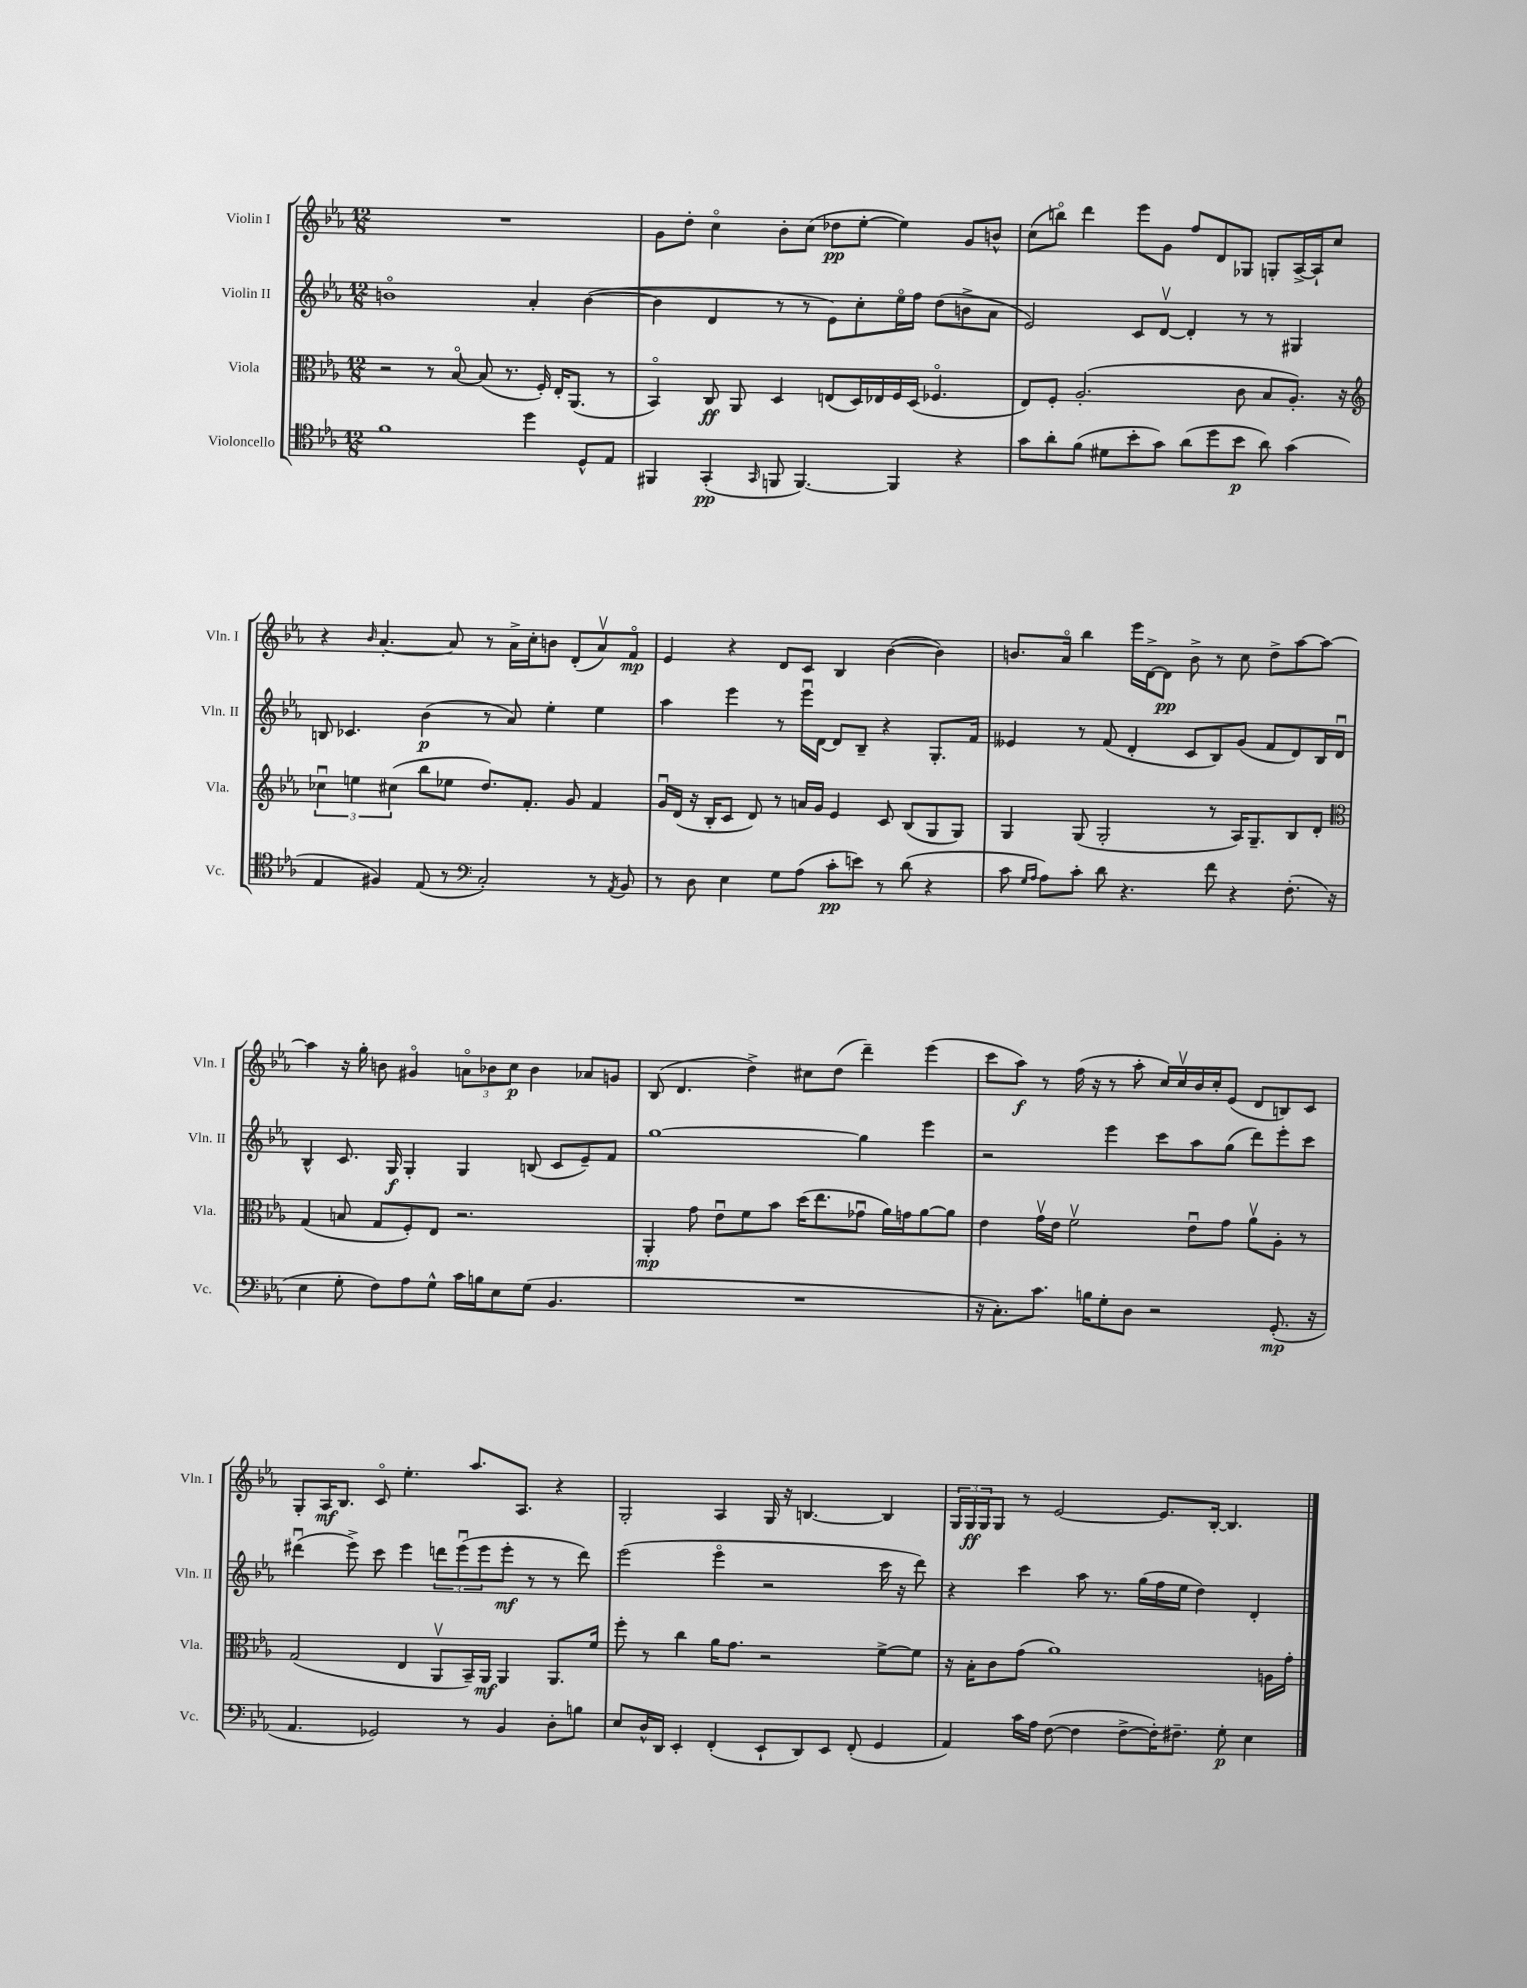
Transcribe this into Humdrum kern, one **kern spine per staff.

**kern	**kern	**kern	**kern
*staff4	*staff3	*staff2	*staff1
*clefC4	*clefC3	*clefG2	*clefG2
*k[b-e-a-]	*k[b-e-a-]	*k[b-e-a-]	*k[b-e-a-]
*M12/8	*M12/8	*M12/8	*M12/8
1f	2r	1bo	1.r
.	8r	.	.
.	[8B-o	.	.
.	(8B-]	.	.
.	8.r	.	.
4dd	.	4a-'	.
.	16F')	.	.
.	16E-'	.	.
.	(8.AA-	.	.
8D^^	.	([4b	.
8E-	8r	.	.
=	=	=	=
4FF#	4BB-o)	4b]	8g
.	.	.	8dd'
(4GG'	8C	4d	4cco
.	8AA-	.	.
16qqGG	.	.	.
8FF	4D	8r	8b-'
[4.FF)	.	8r	(8cc
.	(8E	8e-)	8dd-
.	16D)	8cc'	[8ee-'
.	16E-	.	.
4FF]	16F	16ee-o	4ee-])
.	(16D	16ff	.
.	4.F-o	(8dd	.
4r	.	8b^	8g
.	.	8a-	8b^^
=	=	=	=
8g	8E-)	2e-)	(8cc
8a-'	8F'	.	8bbo)
(8f	(2.A-'	.	4ddd
8d#	.	.	.
8b-'	.	8c	8eee-
8g)	.	[8dv	8g
(8a-	.	4d']	8ff
8dd	.	.	8d
8b-	8c	8r	8G-
8a-)	8B-	8r	8G'
(4g	8.A-')	4G#	[16A-^
.	.	.	16A-`]
.	.	.	8cc
.	16r	.	.
=	=	=	=
*	*clefG2	*	*
4E-	6cc-u	8B	4r
.	.	4.c-	.
.	6ee	.	.
.	.	.	16qqb-
4F#)	.	.	[4.a-'
.	(6cc#	.	.
(8E-	8bb-	(4b-	.
8r	8ee-	.	8a-]
*clefF4	*	*	*
2C')	8.dd)	8r	8r
.	.	8a-)	16a-^
.	8.f'	.	16cc'
.	.	4ee-'	8b
.	8g	.	(8d'
8r	4f	4ee-	8a-v)
8qAA-	.	.	.
8BB-	.	.	8fo
=	=	=	=
8r	16gu	4aa-	4e-
.	(16d	.	.
8D	16r	.	.
.	16B-'	.	.
4E-	8c	4eee-	4r
.	8d)	.	.
8G	8r	8r	8d
(8A-	16a	16eee-u	8c
.	16g	[16d	.
8c'	4e-	8d]	4B-
8e)	.	8B-~	.
8r	8c	4r	([4b-
(8d	(8B-	.	.
4r	8G	8.G'	4b-])
.	8G)	.	.
.	.	16f	.
=	=	=	=
8c	4G	4e--	8.b
16qqG	.	.	.
16qqA-	.	.	.
8A-)	.	.	.
.	.	.	16a-o
8c'	(8G	8r	4bb-
8d	2G'	(8f	.
4.r	.	4d'	16eee-
.	.	.	[16d^
.	.	.	8d]
.	.	8c	8b^
8f	8r	8B-)	8r
4r	16A-)	(8g	8cc
.	8.G~	.	.
.	.	8f	8dd^
(8.F'	8B-	8d)	[8aa-
.	8d'	16B-	8aa-_
16r	.	16du	.
=	=	=	=
*	*clefC3	*	*
4E-	(4G	4B-^^	4aa-]
8G'	8B	8.c	16r
.	.	.	16gg'
8F)	8G	.	8b
.	.	16G	.
8A-	8F')	4G'	4g#o
8G^^	8E-	.	.
16c	2.r	4G	12ao
16B	.	.	.
.	.	.	12b-
8E-	.	.	.
.	.	.	12cc
(8G	.	(8B	4b-
4.BB-	.	8c	.
.	.	8e-~)	8a-
.	.	8f	8g
=	=	=	=
1.r	4AA-'	[1gg	(8B-
.	.	.	4.d
.	8g	.	.
.	8e-u	.	.
.	8f	.	4dd^)
.	8b-	.	.
.	(16dd	.	8cc#
.	8.ee-	.	.
.	.	.	(8dd
.	8g-u	4gg]	4ddd~)
.	16a-)	.	.
.	16g	.	.
.	[8a-	4eee-	(4eee-
.	8a-]	.	.
=	=	=	=
16r	4e-	2r	8ccc
8.C')	.	.	.
.	.	.	8aa-)
8.c	16gv	.	8r
.	16e-	.	.
.	2fv	.	(16ff
16B	.	.	16r
8G'	.	4eee-	8r
8D	.	.	8aa-'
2r	.	8ccc	16cc)
.	.	.	16ccv
.	8e-u	8aa-	16b-
.	.	.	16cc'
.	8g	(8gg	(8e-
.	8a-v	8ddd)	8d
(8.GG'	8A-'	8eee-'	8B)
.	8r	8ccc	8c
16r	.	.	.
=	=	=	=
4.AA-	(2G	(4ddd#u	8G'
.	.	.	16A-
.	.	.	8.B-
.	.	8eee-^)	.
2GG-)	.	8ccc	8co
.	4E-	4eee-	4.ee-'
.	8AA-v	12ddd	.
.	.	(12eee-u	.
8r	16BB-~)	.	8.aa-
.	.	12eee-	.
.	16AA-	.	.
4BB-	4AA-	8eee-'	.
.	.	.	8.A-
.	.	8r	.
8D'	8.AA-	8r	4r
8B	.	8ddd)	.
.	16f	.	.
=	=	=	=
8E-	8ff'	(2eee-	2G'
16D^^	8r	.	.
16DD	.	.	.
4EE-'	4cc	.	.
(4FF'	16a-	4eee-o	4A-
.	8.g	.	.
8EE-`	2r	2r	16G
.	.	.	16r
8DD)	.	.	[4.B
8EE-	.	.	.
(8FF'	.	.	.
4GG	[8f^	16ccc	4B]
.	.	16r	.
.	8f]	8ddd)	.
=	=	=	=
4AA-)	16r	4r	24G
.	.	.	24G
.	16B-'	.	.
.	.	.	24G
.	8c	.	8G
16c	(8g	4ccc	8r
16A-	.	.	.
([8F	1a-)	.	[2e-
4F]	.	8aa-	.
.	.	8.r	.
[8F^	.	.	.
.	.	(16gg	.
16F'])	.	16ff	8.e-]
8.F#~	.	16ee-	.
.	.	4dd)	.
.	.	.	[16B-'
8G'	.	.	4.B-]
4E-	.	4d'	.
.	16A	.	.
.	16g'	.	.
==	==	==	==
*-	*-	*-	*-
